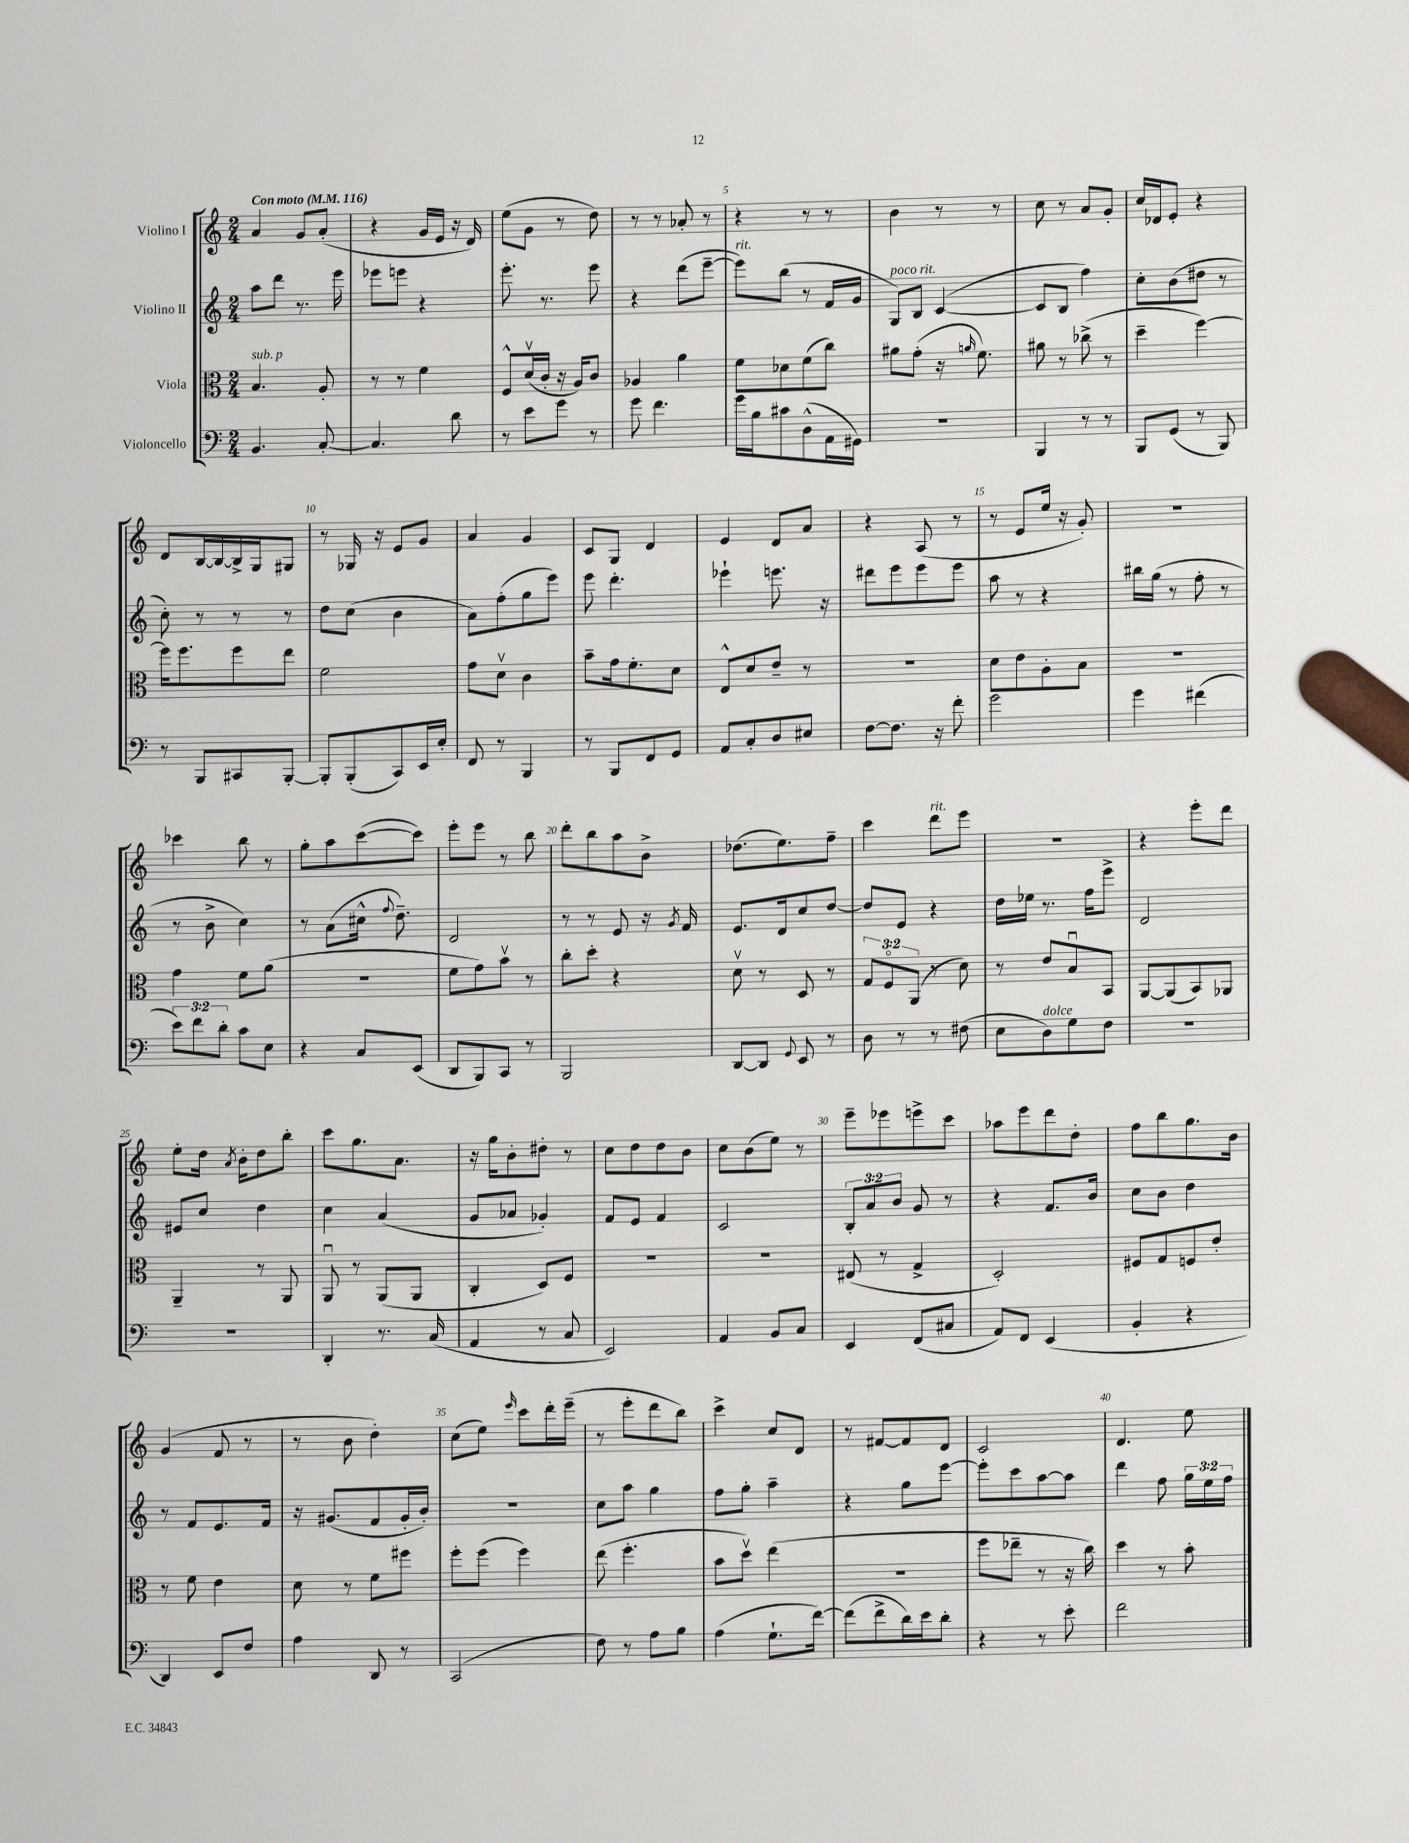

**kern	**kern	**kern	**kern
*part4	*part3	*part2	*part1
*staff4	*staff3	*staff2	*staff1
*I"Violoncello	*I"Viola	*I"Violino II	*I"Violino I
*clefF4	*clefC3	*clefG2	*clefG2
*k[]	*k[]	*k[]	*k[]
*M2/4	*M2/4	*M2/4	*M2/4
*MM116	*MM116	*MM116	*MM116
=1	=1	=1	=1
!	!	!	!LO:TX:a:B:t=Con moto
!	!LO:TX:a:i:t=sub. p	!	!
4.BB/	4.B/	8aa\L	4a/
.	.	8ddd\J	.
.	.	8.r	8g/L
[8C'/	8A'/	.	(8a'/J
.	.	16eee\	.
=2	=2	=2	=2
4.C/]	8r	8eee-X\L	4r
.	8r	8eeen\J	.
.	4f\	4r	16g/LL
.	.	.	16e/JJ
8d\	.	.	16r
.	.	.	16d/)
=3	=3	=3	=3
8r	8F^^/L	8.eee'\	(8ee\L
8e\L	(16dv/L	.	8g\J
.	16c'/JJ	8.r	.
8g\J	16r	.	8r
.	16A/KL)	.	.
8r	8c/J	8eee\	8dd\)
=4	=4	=4	=4
8g\	4A-X/	4r	8r
4.f\	.	.	8r
.	4a\	(8ddd\L	8a-X'/
.	.	[8eee~\J	8r
=5	=5	=5	=5
!	!	!LO:TX:a:i:t=rit.	!
16g\LL	8f\L	8eee\L])	4r
16B\J	.	.	.
8c#X\	8d-X\	(8bb\J	.
(8D^^\	(8f\	8r	8r
16AA\L	8cc\J)	16f/LL	8r
16GG#X\JJ)	.	16g/JJ	.
=6	=6	=6	=6
!	!	!LO:TX:a:i:t=poco rit.	!
2r	8a#X\L	8G/L)	4b\
.	(8g'\J	8B/J	.
.	16r	([4c/	8r
.	16qqan/	.	.
.	8.f\)	.	.
.	.	.	8r
=7	=7	=7	=7
4BBB/	8a#X\	8c/L]	8cc\
.	8r	8B/J	8r
8r	(8cc-X^\	4ff\)	8a/L
8r	8r	.	8g'/J
=8	=8	=8	=8
8BBB/L	4dd~\	8cc'\L	16cc/LL
.	.	.	16d-X/J
(8GG/J	.	(8b\	8e'/J
8r	[4ff\)	8dd#X\J	4r
8BBB/)	.	8r	.
!!LO:LB:g=z
=9	=9	=9	=9
8r	16ff\KL]	8cc'\)	8d/L
.	8.ff\	.	.
8BBB/L	.	8r	[16B/L
.	.	.	16B/_
8CC#X/	8ff\	8r	16B^/]
.	.	.	16G/J
[8BBB'/J	8ee\J	8r	8G#X/J
=10	=10	=10	=10
8BBB'/L]	2f\	8dd\L	8r
(8BBB'/	.	(8cc\J	16G-X/
.	.	.	16r
8CC/)	.	4b\	8e/L
16EE/L	.	.	8g/J
16E'/JJ	.	.	.
=11	=11	=11	=11
8FF/	8g\L	8a\L)	4a/
8r	8dv\J	(8ff'\	.
4BBB/	4c\	8gg\	4g/
.	.	8eee\J)	.
=12	=12	=12	=12
8r	8b~\L	8eee\	8c/L
8BBB/L	16g\k	4.ddd'\	8G/J
.	8.f'\	.	.
8FF/	.	.	4d/
8GG/J	8d\J	.	.
=13	=13	=13	=13
8AA/L	8E^^/L	4eee-X`\	4e/
8C'/	8d/	.	.
8D/	8e~/J	8.eeen\	8d/L
8E#X/J	8r	.	8a/J
.	.	16r	.
=14	=14	=14	=14
[8F\L	2r	8ddd#X\L	4r
8.F\J]	.	8eee\	.
.	.	8eee\	(8A/
16r	.	.	.
8f'\	.	8eee\J	8r
=15	=15	=15	=15
2g\	8d\L	8aa\	8r
.	8e\	8r	8e/L
.	8A'\	4r	16ee/Jk
.	.	.	16r
.	8B\J	.	8g'/)
=16	=16	=16	=16
4g\	2r	16bb#X\LL	2r
.	.	(16gg\JJ	.
.	.	8r	.
(4f#X\	.	8ff'\	.
.	.	8r	.
!!LO:LB:g=z
=17	=17	=17	=17
12e\L)	4g\	8r	4ccc-X\
12f\	.	.	.
.	.	8b^\	.
12d'\J	.	.	.
8c\L	8f\L	4cc\)	8bb\
8E\J	(8a\J	.	8r
=18	=18	=18	=18
4r	2r	8r	8gg'\L
.	.	(8a\L	8aa\
8C/L	.	16cc#X^^\Jk	([8ccc\
.	.	8qqff/	.
.	.	8.dd~\)	.
(8EE/J	.	.	8ccc\J])
=19	=19	=19	=19
8DD/L	8f\L	2d/	8eee'\L
8BBB/)	8g\)	.	8eee\J
8CC/J	8bv\J	.	8r
8r	8r	.	8bb\
=20	=20	=20	=20
2BBB/	8cc'\L	8r	8ddd'\L
.	8dd'\J	8r	8bb\
.	4r	8e/	8aa\
.	.	16r	8b^\J
.	.	8qg/	.
.	.	16f/	.
=21	=21	=21	=21
[8DD/L	8dv\	8.e/L	(8.dd-X\L
8DD/J]	8r	.	.
.	.	16d/k	8.ee\)
8qqGG/	.	.	.
8EE/	8D/	8cc/	.
8r	8r	[8dd/J	8ff~\J
=22	=22	=22	=22
8D\	12G/L	8dd/L]	4ccc\
.	12F/	.	.
8r	.	8e/J	.
.	(12AA/J	.	.
!	!	!	!LO:TX:a:i:t=rit.
8r	8r	4r	8ddd\L
(8F#X\	8d\)	.	8eee\J
=23	=23	=23	=23
8E\L	8r	16dd\LL	2r
.	.	16ee-X\JJ	.
!LO:TX:a:i:t=dolce	!	!	!
8D\)	8e/L	8.r	.
8G\	8Bu/	.	.
.	.	16ff\KL	.
8F\J	8BB/J	8eee^\J	.
=24	=24	=24	=24
2r	[8AA/L	2d/	4r
.	(8AA/]	.	.
.	8BB/)	.	8eee'\L
.	8AA-X/J	.	8ddd\J
!!LO:LB:g=z
=25	=25	=25	=25
2r	4AA~/	8e#X/L	8ee'\L
.	.	8cc/J	16dd\Jk
.	.	.	8qa/
.	.	.	16b'\KL
.	8r	4dd\	8dd\
.	8AA/	.	8bb'\J
=26	=26	=26	=26
4DD'/	8AAu/	4cc\	8ccc\L
.	8r	.	8.gg\
8.r	(8AA/L	(4a/	.
.	.	.	8.a\J
.	8AA/J	.	.
(16C/	.	.	.
=27	=27	=27	=27
4AA/	4C'/	8g/L	16r
.	.	.	16gg\KL
.	.	8a-X/J	8b'\
8r	8D/L)	4g-X'/)	8dd#X'\J
8C/	8F/J	.	8r
=28	=28	=28	=28
2EE/)	2r	8f/L	8cc\L
.	.	8e/J	8dd\
.	.	4f/	8dd\
.	.	.	8b\J
=29	=29	=29	=29
4AA/	2r	2c/	8cc\L
.	.	.	(8b\
8BB/L	.	.	8ee\J)
8C/J	.	.	8r
=30	=30	=30	=30
4EE/	(8E#X/	12B'/L	8eee~\L
.	.	12a/	.
.	8r	.	8eee-X\
.	.	12b/J	.
(8FF/L	4G^/	8g/	8eeen^\
8C#X/J	.	8r	8ccc\J
=31	=31	=31	=31
8AA/L)	2D'/)	4r	8aa-X\L
8FF/J	.	.	8eee\
(4EE/	.	8.f/L	8ddd\
.	.	.	8dd'\J
.	.	16b/Jk	.
=32	=32	=32	=32
4BB'/	8F#X/L	8cc\L	8ff\L
.	8G/	8b\J	8bb\
4r	8Fn/	4dd\	8.gg\
.	8e'/J	.	.
.	.	.	16b\Jk
!!LO:LB:g=z
=33	=33	=33	=33
4DD/)	8r	8r	(4g/
.	8f\	8f/L	.
8EE/L	4e\	8.e/	8f/
8F/J	.	.	8r
.	.	16f/Jk	.
=34	=34	=34	=34
4A\	8d\	16r	8r
.	.	(8.g#X/L	.
.	8r	.	8b\
8DD/	8f\L	8f/	4dd'\)
8r	8ff#X\J	16g#'/L	.
.	.	16b'/JJ)	.
=35	=35	=35	=35
(2CC/	8ff'\L	2r	(8cc\L
.	(8ff\J	.	8ee\J)
.	.	.	16qqeee/
.	4ff\)	.	8ccc\L
.	.	.	16ddd'\L
.	.	.	(16eee~\JJ
=36	=36	=36	=36
8F\)	(8ee\	8cc\L	8r
8r	4.ff'\	8aa\J	8eee'\L
8A\L	.	4gg\	8ddd\
8B\J	.	.	8bb\J)
=37	=37	=37	=37
(4A\	8b\L	8ff\L	4ccc^\
.	8ddv\J)	8gg'\J	.
8.G`\L	(4ee\	4aa~\	8cc/L
.	.	.	8d/J
[16f\Jk)	.	.	.
=38	=38	=38	=38
(8f\L]	2r	4r	8r
8f^\	.	.	[8f#X/L
16d\L)	.	8gg\L	8f#/]
16e\J	.	.	.
8d'\J	.	[8eee\J	8d/J
=39	=39	=39	=39
4r	8ff\L	8eee'\L]	2c/
.	8ee-X~\J	8ccc\	.
8r	8r	[8aa\	.
8e'\	16r	8aa\J]	.
.	16cc\)	.	.
=40	=40	=40	=40
2f\	4dd\	4ddd\	4.d/
.	8r	8ff\	.
.	8b'\	24gg\LL	8ee\
.	.	24ee\	.
.	.	24ff\JJ	.
==	==	==	==
*-	*-	*-	*-
